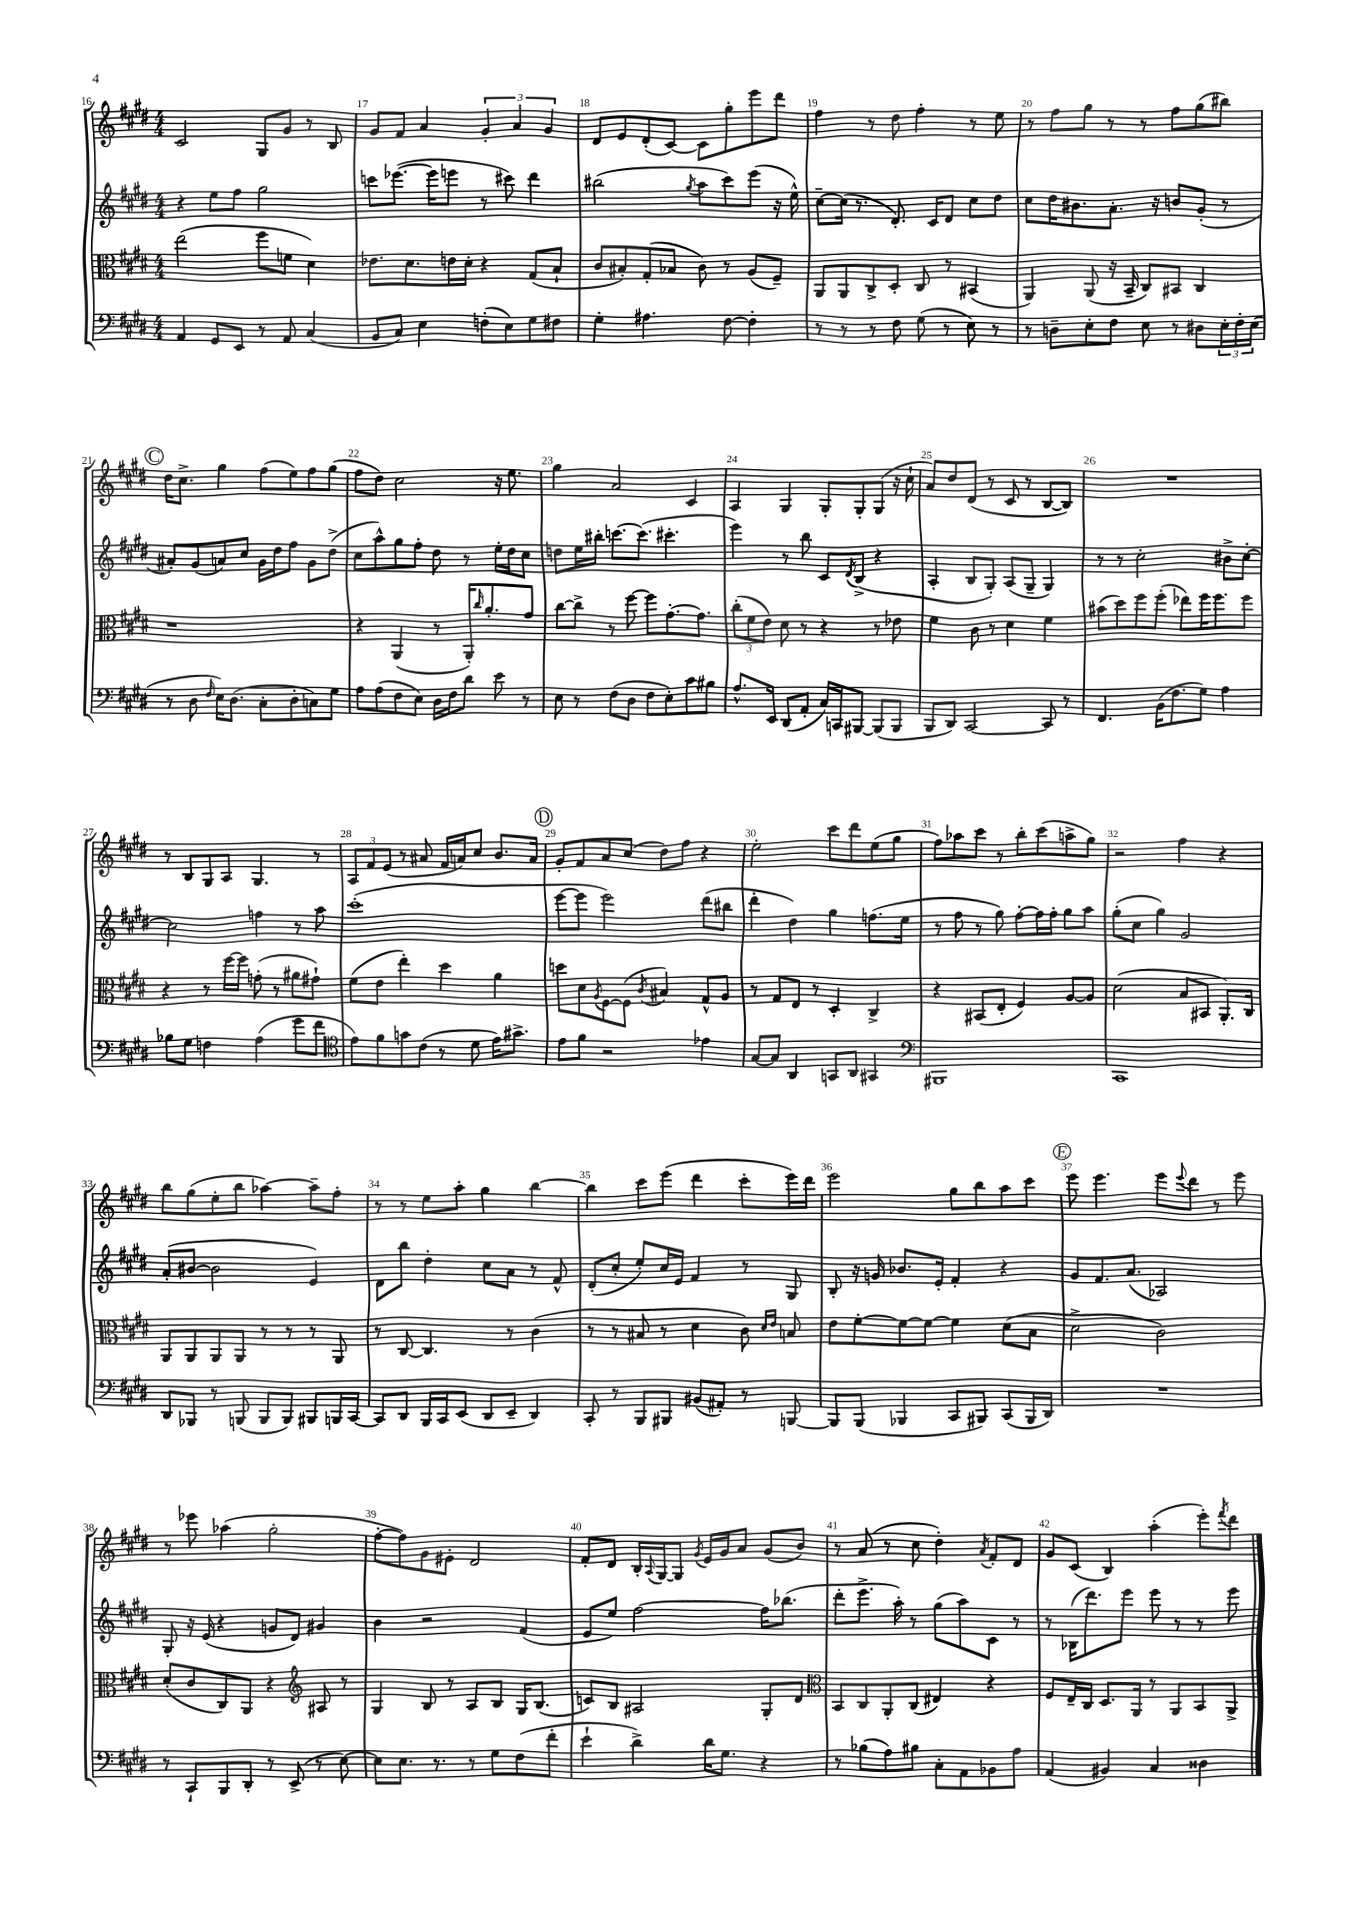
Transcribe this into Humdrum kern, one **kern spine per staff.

**kern	**kern	**kern	**kern
*staff4	*staff3	*staff2	*staff1
*clefF4	*clefC3	*clefG2	*clefG2
*k[f#c#g#d#]	*k[f#c#g#d#]	*k[f#c#g#d#]	*k[f#c#g#d#]
*M4/4	*M4/4	*M4/4	*M4/4
4AA	(2ee	4r	2c#
8GG#	.	8ee	.
8EE	.	8ff#	.
8r	8ff#	2gg#	8G#
8AA	8f	.	8g#
(4C#	4d#)	.	8r
.	.	.	8B
=	=	=	=
8BB	8.e-	8ccc	8g#
8C#)	.	([8.eee-	8f#
.	8.d#	.	.
4E	.	.	4a
.	.	16eee-]	.
.	16e	8eee	.
.	16d#'	.	.
(8F'	4r	8r	6g#'
8E)	.	8ccc#)	.
.	.	.	6a
8G#	(8G#	4ddd#	.
.	.	.	6g#
8F#	8B`	.	.
=	=	=	=
4G#'	8c#	(2bb#	8d#
.	8B#')	.	8e
4.A#	(8G#'	.	(8d#'
.	8B-	.	[8c#)
.	.	8qgg#	.
.	8c#)	8aa	8c#]
[8F#	8r	8ccc#)	8gg#'
4F#']	(8A	(8eee	8eee
.	8F#~)	16r	8ddd#
.	.	16ee^^)	.
=	=	=	=
8r	8AA	[8cc#~	4ff#
8r	8AA	(16cc#]	.
.	.	8.r	.
8r	8C#^	.	8r
8F#	8D#'	8.d#')	8dd#
(8G#	8C#	.	4ff#'
.	.	16c#	.
8r	8r	8d#	.
8E)	(4BB#	8cc#	8r
8r	.	8dd#	8ee
=	=	=	=
8r	4AA)	8cc#	8r
8D~	.	16dd#	8ff#
.	.	8.b#	.
8E'	(8AA	.	8gg#
8F#	16r	8.a'	8r
.	16BB~	.	.
8E	8C#)	.	8r
.	.	16r	.
8r	8BB#	8b	8ff#
8D#	4C#	(8g#'	(8gg#
24E'	.	8r	8bb#)
24F#'	.	.	.
(24E	.	.	.
=	=	=	=
8r	1r	8a#')	16dd#
.	.	.	8.cc#^
8D#	.	(8g#	.
16qqF#	.	.	.
16E)	.	8a)	4gg#
(8.D#	.	.	.
.	.	8cc#	.
8C#'	.	16g#	(8ff#
.	.	16dd#	.
8D#'	.	8ff#	8ee)
8C)	.	8g#	8ff#
8G#	.	(8dd#^	(8gg#
=	=	=	=
8A	4r	8cc#	8ff#
(8A	.	8aa^^)	8dd#)
8F#	(4AA	8gg#	2cc#
8E)	.	8ff#'	.
16D#	8r	8dd#	.
16F#	.	.	.
8d#	16AA')	8r	.
.	16qqcc#	.	.
.	8.a'	.	.
8e	.	16ee'	16r
.	.	16dd#	8.ee
8r	8g#	8cc#	.
=	=	=	=
8E	[8cc#	8dd	4gg#
8r	8cc#^]	16ee	.
.	.	16bb#'	.
(8F#	8r	[8.ccc	2a
8D#	[8ff#	.	.
.	.	(8.ccc]	.
8F#	8ff#]	.	.
8E')	[8.g#'	4.ccc#'	.
8c#	.	.	4c#
.	8.g#]	.	.
8B#	.	.	.
=	=	=	=
8.A^^	(12cc#'	4eee)	4A
.	12f#	.	.
.	12e)	.	.
16EE	.	.	.
(8DD#	8d#	8r	4G#
8AA'	8r	8bb	.
16C#)	4r	8c#	8G#'
16CC	.	.	.
.	.	8qd#	.
[8BBB#	.	(8B^	8G#'
(8BBB#]	8r	4r	(8G#
8BBB#	8e-	.	16r
.	.	.	16cc#`
=	=	=	=
8BBB	4f#	4A'	8a)
8DD#)	.	.	8dd#
[2CC#	8c#	8B	(8d#
.	8r	8G#')	8r
.	4d#	(8A	8c#
.	.	8G#~	8r
8CC#]	4f#	4G#)	[8B
8r	.	.	8B])
=	=	=	=
4.FF#	(8b#	8r	1r
.	8dd#)	8r	.
.	8ff#	2cc#'	.
(16BB	(8ff#'	.	.
8.F#	.	.	.
.	8ee-)	.	.
8G#)	16ff#	.	.
.	8.ff#	.	.
4A	.	8b#^	.
.	8ff#	[8cc#'	.
=	=	=	=
8B-	4r	2cc#]	8r
8G#	.	.	8B
4F	8r	.	8G#
.	[16ff#	.	8A
.	16ff#]	.	.
(4A	(8g'	4ff	4.G#
.	8r	.	.
8g#	8a#	8r	.
8f#	8g#`)	8aa	8r
=	=	=	=
*clefC4	*	*	*
8e)	(8f#	(1ccc#'	12A
.	.	.	12f#
8f#	8e	.	.
.	.	.	(12e
8g	4ee')	.	8r
(8c#	.	.	8a#
8r	4dd#	.	16f#
.	.	.	16a)
8d#	.	.	8cc#
16e)	4a	.	8.b
8.g#^	.	.	.
.	.	.	16a
=	=	=	=
8e	8dd	[8eee	8g#'
8f#	8d#	8eee]	8f#
.	8qA	.	.
2r	[8F#	2eee)	8a
.	(8F#]	.	(8cc#
.	8qc#	.	.
.	4B#)	.	8dd#)
.	.	.	8ff#
4e-	8G#^^	(8ddd#	4r
.	8A	8bb#	.
=	=	=	=
[8G#	8r	4ddd#'	2ee'
8G#]	8G#	.	.
4AA	8E	4dd#)	.
.	8r	.	.
8GG	4D#'	4gg#	8ccc#
8AA	.	.	8ddd#
4GG#	4C#^	(8.ff	(8ee
.	.	.	8gg#
.	.	16ee	.
=	=	=	=
*clefF4	*	*	*
1BBB#	4r	8r	8ff#)
.	.	8ff#	8aa-
.	(8BB#	8r	8ccc#
.	8E'	8gg#)	8r
.	4F#)	[8ff#'	8bb'
.	.	16ff#]	(8ccc#
.	.	16ff#'	.
.	[8A	8gg#	8aa^
.	8A]	8aa	8gg#)
=	=	=	=
1CC#	(2d#	(8gg#'	2r
.	.	8cc#	.
.	.	4gg#)	.
.	8B	2g#	4ff#
.	8BB#	.	.
.	8.AA')	.	4r
.	16C#	.	.
=	=	=	=
8DD#	8AA	(8a'	8bb
8BBB-	8AA	[8b#	(8gg#
8r	8AA	2b#]	8ee'
(8BBB	8AA	.	8bb
8BBB	8r	.	[4aa-)
8BBB)	8r	.	.
8BBB#	8r	4e)	8aa-~]
16BBB	8AA	.	8ff#'
[16CC#	.	.	.
=	=	=	=
8CC#]	8r	8d#	8r
8DD#	[8C#	8bb	8r
16BBB	4.C#]	4dd#'	8ee
16CC#	.	.	.
(8EE	.	.	8aa'
8DD#	.	8cc#	4gg#
8EE~	8r	8a	.
4DD#)	(4c#	8r	[4bb
.	.	8f#^^	.
=	=	=	=
8CC#'	8r	(8d#'	4bb]
8r	8r	8cc#'	.
8BBB	8B#	8ee')	8ccc#
8BBB#	8r	16cc#	(8eee
.	.	16e	.
(8BB#	4d#	4f#	4ddd#
8AA#')	.	.	.
8r	8c#)	8r	8ccc#'
.	16qqd#	.	.
.	16qqe	.	.
[8BBB	8B	8G#	16eee)
.	.	.	16ddd#
=	=	=	=
8BBB]	8e	8B'	2eee
(8BBB	[8f#'	16r	.
.	.	16g	.
4BBB-	8f#_	8.b-	.
.	8f#_	.	.
.	.	16e'	.
8CC#	4f#]	4f#'	8gg#
8BBB#)	.	.	8bb
(8CC#	(8d#	4r	8aa
16BBB#	8B	.	8ccc#
16DD#)	.	.	.
=	=	=	=
1r	2d#^	8g#	8eee
.	.	8.f#	4.eee
.	.	(8.a	.
.	2c#)	2A-)	8eee
.	.	.	8qqeee
.	.	.	8ddd#
.	.	.	8r
.	.	.	8eee
=	=	=	=
8r	(8d#'	8G#'	8r
8CC#`	8c#	16r	8eee-
.	.	(16e	.
8BBB	8C#)	4r	(4aa-
8DD#'	8AA	.	.
8r	4r	8g	2gg#'
(8EE^	.	8d#)	.
*	*clefG2	*	*
8r	8A#	4g#	.
[8E)	8r	.	.
=	=	=	=
8E]	4G#	4b	[8ff#'
8.E	.	.	8ff#])
.	8B	2r	8g#
8.r	.	.	.
.	8r	.	8e#'
8r	8A	.	2d#
8G#	8B	.	.
(8F#	16G#	(4f#	.
.	(8.B	.	.
8f#'	.	.	.
=	=	=	=
4e`	8c)	8e	8f#'
.	8B	8ee)	8d#
4d#^)	2A#	[2ff#	16B'
.	.	.	8qqA
.	.	.	[16G#
.	.	.	8G#]
.	.	.	8qg#
16d#	.	.	16e
8.G#	.	.	16g#
.	.	.	8a
4r	8G#'	16ff#]	(8g#
.	.	(8.bb-	.
.	8d#	.	8b)
=	=	=	=
*	*clefC3	*	*
8r	8BB	8ddd#'	8r
(8B-	8C#	8.eee^	(8a
8A)	8AA'	.	8r
.	.	16aa')	.
8B#	(8C#	8r	8cc#
8C#'	4E#)	(8gg#	4dd#')
8AA	.	8aa)	.
.	.	.	8qa
8BB-	4r	8c#	8f#'
8A	.	8r	8d#
=	=	=	=
(4AA	8F#	8r	8g#
.	16E~	(16B-	(8c#
.	16C#	8.ddd#)	.
4BB#)	8.D#	.	4B)
.	.	8eee	.
.	16AA	.	.
4C#	8r	8eee	(4aa'
.	8AA	8r	.
4D##	8BB	8r	8eee')
.	.	.	8qfff#
.	8AA^	8eee	8ddd#
==	==	==	==
*-	*-	*-	*-
